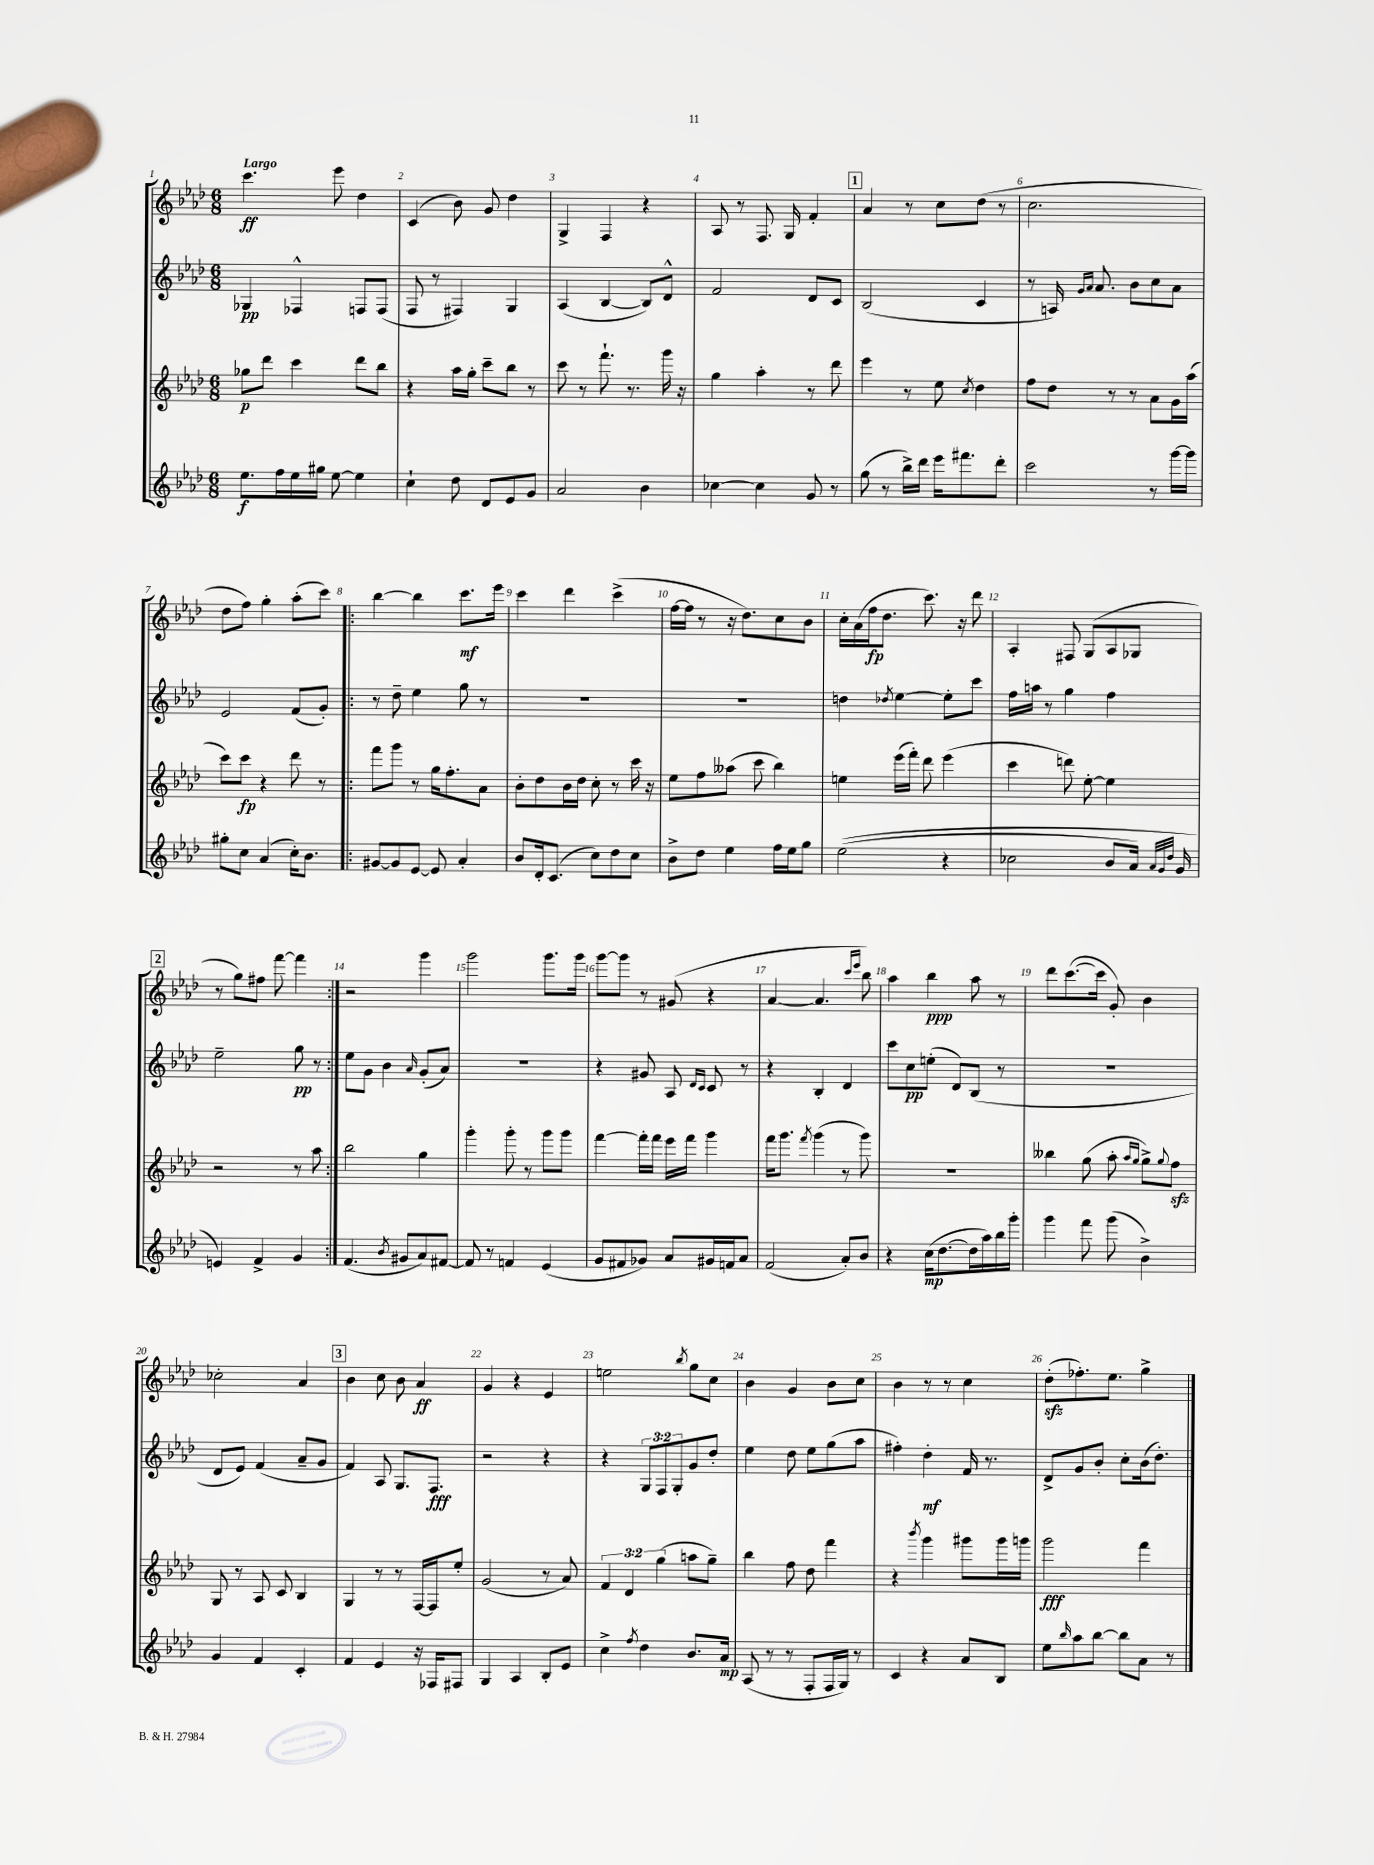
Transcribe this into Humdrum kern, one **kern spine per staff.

**kern	**dynam	**kern	**dynam	**kern	**dynam	**kern	**dynam
*part4	*part4	*part3	*part3	*part2	*part2	*part1	*part1
*staff4	*staff4	*staff3	*staff3	*staff2	*staff2	*staff1	*staff1
*clefG2	*	*clefG2	*	*clefG2	*	*clefG2	*
*k[b-e-a-d-]	*	*k[b-e-a-d-]	*	*k[b-e-a-d-]	*	*k[b-e-a-d-]	*
*M6/8	*	*M6/8	*	*M6/8	*	*M6/8	*
=1	=1	=1	=1	=1	=1	=1	=1
!	!	!	!	!	!	!LO:TX:a:B:t=Largo	!
8.ee-\L	f	8gg-X\L	p	4G-X/	pp	4.ccc\	ff
.	.	8ddd-\J	.	.	.	.	.
16ff\L	.	.	.	.	.	.	.
16ee-\	.	4ccc\	.	4F-X^^/	.	.	.
16gg#X\JJ	.	.	.	.	.	.	.
[8ee-\	.	.	.	.	.	8eee-\	.
4ee-\]	.	8ddd-\L	.	8Fn/L	.	4dd-\	.
.	.	8bb-\J	.	(8F/J	.	.	.
=2	=2	=2	=2	=2	=2	=2	=2
4cc`\	.	4r	.	8F/	.	(4c/	.
.	.	.	.	8r	.	.	.
8dd-\	.	16aa-\LL	.	4F#X/)	.	8b-\)	.
.	.	16gg'\JJ	.	.	.	.	.
8d-/L	.	8ccc~\L	.	.	.	8g/	.
8e-/	.	8bb-\J	.	4G/	.	4dd-\	.
8g/J	.	8r	.	.	.	.	.
=3	=3	=3	=3	=3	=3	=3	=3
2a-/	.	8ccc\	.	(4A-/	.	4G^/	.
.	.	8r	.	.	.	.	.
.	.	8.fff`\	.	[4B-/	.	4F/	.
.	.	8.r	.	.	.	.	.
4b-\	.	.	.	8B-/L])	.	4r	.
.	.	16ggg\	.	8d-^^/J	.	.	.
.	.	16r	.	.	.	.	.
=4	=4	=4	=4	=4	=4	=4	=4
[4cc-X\	.	4gg\	.	2f/	.	8A-/	.
.	.	.	.	.	.	8r	.
4cc-\]	.	4aa-'\	.	.	.	8.F/	.
.	.	.	.	.	.	16G/	.
8g/	.	8r	.	8d-/L	.	4f'/	.
8r	.	8ddd-\	.	8c/J	.	.	.
!!LO:REH:place=s1:t=1
=5	=5	=5	=5	=5	=5	=5	=5
(8gg\	.	4eee-\	.	(2B-/	.	4a-/	.
8r	.	.	.	.	.	.	.
16bb-^\LL)	.	8r	.	.	.	8r	.
16ddd-\JJ	.	.	.	.	.	.	.
16eee-\KL	.	8ee-\	.	.	.	8cc\L	.
8.fff#X\	.	.	.	.	.	.	.
.	.	8qcc/	.	.	.	.	.
.	.	4dd-\	.	4c/	.	(8dd-\J	.
8ddd-'\J	.	.	.	.	.	8r	.
=6	=6	=6	=6	=6	=6	=6	=6
2ccc\	.	8ff\L	.	8r	.	2.cc\	.
.	.	8dd-\J	.	16An/)	.	.	.
.	.	.	.	16qqg/LL	.	.	.
.	.	.	.	16qqa-/JJ	.	.	.
.	.	.	.	8.a-/	.	.	.
.	.	8r	.	.	.	.	.
.	.	8r	.	8b-\L	.	.	.
8r	.	8a-\L	.	8cc\	.	.	.
[16ggg\LL	.	16g\L	.	8a-\J	.	.	.
16ggg\JJ]	.	(16aa-\JJ	.	.	.	.	.
!!LO:LB:g=z
=7	=7	=7	=7	=7	=7	=7	=7
8gg#X'\L	.	8ccc\L)	.	2e-/	.	8dd-\L	.
8cc\J	.	8ccc\J	fp	.	.	8ff\J)	.
(4a-/	.	4r	.	.	.	4gg'\	.
16cc'\KL)	.	8ddd-\	.	(8f/L	.	(8aa-'\L	.
8.b-\J	.	.	.	.	.	.	.
.	.	8r	.	8g'/J)	.	8ccc\J)	.
=8!|:	=8!|:	=8!|:	=8!|:	=8!|:	=8!|:	=8!|:	=8!|:
[8g#X/L	.	8fff\L	.	8r	.	[4bb-\	.
8g#/]	.	8ggg\J	.	8dd-~\	.	.	.
[8e-/J	.	8r	.	4ee-\	.	4bb-\]	.
8e-/]	.	16gg\KL	.	.	.	.	.
.	.	8.ff'\	.	.	.	.	.
4a-'/	.	.	.	8gg\	.	8.ccc\L	mf
.	.	8a-\J	.	8r	.	.	.
.	.	.	.	.	.	16eee-\Jk	.
=9	=9	=9	=9	=9	=9	=9	=9
8b-/L	.	8b-'\L	.	2.r	.	4ccc\	.
16d-'/k	.	8dd-\	.	.	.	.	.
(8.c/J	.	.	.	.	.	.	.
.	.	16b-\L	.	.	.	4ddd-\	.
.	.	16dd-\JJ	.	.	.	.	.
8cc\L)	.	8cc'\	.	.	.	.	.
8dd-\	.	8r	.	.	.	(4ccc^\	.
8cc\J	.	16ccc\	.	.	.	.	.
.	.	16r	.	.	.	.	.
=10	=10	=10	=10	=10	=10	=10	=10
8b-^\L	.	8ee-\L	.	2.r	.	[16ff\LL	.
.	.	.	.	.	.	16ff\JJ]	.
8dd-\J	.	8ff\	.	.	.	8r	.
4ee-\	.	(8aa--X\J	.	.	.	16r	.
.	.	.	.	.	.	8.dd-\L)	.
.	.	8ccc\	.	.	.	.	.
16ff\LL	.	4bb-\)	.	.	.	8cc\	.
16ee-\J	.	.	.	.	.	.	.
8gg\J	.	.	.	.	.	8b-\J	.
=11	=11	=11	=11	=11	=11	=11	=11
((2ee-\	.	4een\	.	4ddn\	.	16cc'\LL	.
.	.	.	.	.	.	(16a-\	.
.	.	.	.	.	.	16ff\J	fp
.	.	.	.	.	.	8.dd-\J	.
.	.	.	.	8qdd-X/	.	.	.
.	.	(16eee-\LL	.	[4ee-\	.	.	.
.	.	16fff'\JJ)	.	.	.	.	.
.	.	8ddd-\	.	.	.	8.ccc\)	.
4r	.	(4eee-\	.	8ee-'\L]	.	.	.
.	.	.	.	.	.	16r	.
.	.	.	.	8ccc\J	.	8ddd-\	.
=12	=12	=12	=12	=12	=12	=12	=12
2cc-X\	.	4ccc\	.	16ff\LL	.	4A-'/	.
.	.	.	.	16aan\JJ	.	.	.
.	.	.	.	8r	.	.	.
.	.	8dddn\)	.	4gg\	.	8F#X/	.
.	.	[8ee-'\	.	.	.	(8G/L	.
8b-/L	.	4ee-\]	.	4ff\	.	8A-/	.
16a-/Jk)	.	.	.	.	.	8G-X/J	.
32qqa-/LLL	.	.	.	.	.	.	.
32qqg/	.	.	.	.	.	.	.
32qqdd-/JJJ	.	.	.	.	.	.	.
16g/	.	.	.	.	.	.	.
!!LO:LB:g=z
!!LO:REH:place=s1:t=2
=13	=13	=13	=13	=13	=13	=13	=13
4en/)	.	2r	.	2ee-~\	.	8r	.
.	.	.	.	.	.	8gg\L)	.
4f^/	.	.	.	.	.	8ff#X\J	.
.	.	.	.	.	.	[8fff\	.
4g/	.	8r	.	8gg\	pp	4fff\]	.
.	.	8aa-\	.	8r	.	.	.
=14:|!	=14:|!	=14:|!	=14:|!	=14:|!	=14:|!	=14:|!	=14:|!
(4.f/	.	2bb-\	.	8ee-\L	.	2r	.
.	.	.	.	8g\J	.	.	.
.	.	.	.	4b-\	.	.	.
8qb-/	.	.	.	.	.	.	.
8g#X/L	.	.	.	.	.	.	.
.	.	.	.	16qqa-/	.	.	.
8a-/)	.	4gg\	.	(8g'/L	.	4ggg\	.
[8f#X/J	.	.	.	8a-/J)	.	.	.
=15	=15	=15	=15	=15	=15	=15	=15
8f#/]	.	4ggg'\	.	2.r	.	2ggg\	.
8r	.	.	.	.	.	.	.
4fn/	.	8ggg'\	.	.	.	.	.
.	.	8r	.	.	.	.	.
(4e-/	.	8ggg\L	.	.	.	8.ggg\L	.
.	.	8ggg\J	.	.	.	.	.
.	.	.	.	.	.	16ggg\Jk	.
=16	=16	=16	=16	=16	=16	=16	=16
8g/L	.	[4fff\	.	4r	.	[8ggg\L	.
8f#X/	.	.	.	.	.	8ggg\J]	.
8g-X/J)	.	16fff'\LL]	.	8g#X/	.	8r	.
.	.	16fff\JJ	.	.	.	.	.
8a-/L	.	16eee-\LL	.	8A-/	.	(8g#X/	.
.	.	16fff\JJ	.	.	.	.	.
.	.	.	.	16qqd-/LL	.	.	.
.	.	.	.	16qqc/JJ	.	.	.
16g#X/L	.	4ggg\	.	8c/	.	4r	.
16fn/J	.	.	.	.	.	.	.
8a-/J	.	.	.	8r	.	.	.
=17	=17	=17	=17	=17	=17	=17	=17
(2f/	.	16fff\KL	.	4r	.	[4a-/	.
.	.	8.ggg\J	.	.	.	.	.
.	.	8qfff/	.	.	.	.	.
.	.	(4ggg\	.	4B-'/	.	4.a-/]	.
8a-'/L)	.	8r	.	4d-/	.	.	.
.	.	.	.	.	.	16qqccc/LL	.
.	.	.	.	.	.	16qqeee-/JJ	.
8b-/J	.	8ggg\)	.	.	.	8bb-\)	.
=18	=18	=18	=18	=18	=18	=18	=18
4r	.	2.r	.	8ccc\L	.	4aa-\	.
.	.	.	.	8cc\	pp	.	.
(16cc\KL	mp	.	.	(8een'\J	.	4bb-\	ppp
[8.dd-\	.	.	.	.	.	.	.
.	.	.	.	8d-/L)	.	.	.
16dd-\L]	.	.	.	(8B-/J	.	8aa-\	.
16aa-\)	.	.	.	.	.	.	.
16bb-\	.	.	.	8r	.	8r	.
16ggg'\JJ	.	.	.	.	.	.	.
=19	=19	=19	=19	=19	=19	=19	=19
4ggg\	.	4bb--X\	.	2.r	.	8ddd-\L	.
.	.	.	.	.	.	([8.ccc\	.
8fff\	.	(8gg\	.	.	.	.	.
.	.	.	.	.	.	16ccc\Jk]	.
(8ggg\	.	8aa-'\	.	.	.	8g'/)	.
.	.	16qqaa-/LL	.	.	.	.	.
.	.	16qqgg/JJ	.	.	.	.	.
4b-^\)	.	8gg^\L)	.	.	.	4b-\	.
.	.	8qqgg/	.	.	.	.	.
.	.	8ffzz\J	.	.	.	.	.
!!LO:LB:g=z
=20	=20	=20	=20	=20	=20	=20	=20
4g/	.	8G/	.	8d-/L	.	2cc-X'\	.
.	.	8r	.	8e-/J)	.	.	.
4f/	.	8A-/	.	(4f/	.	.	.
.	.	8c/	.	.	.	.	.
4c'/	.	4B-/	.	8a-~/L	.	4a-/	.
.	.	.	.	8g/J	.	.	.
!!LO:REH:place=s1:t=3
=21	=21	=21	=21	=21	=21	=21	=21
4f/	.	4G/	.	4f/)	.	4b-\	.
4e-/	.	8r	.	8A-/	.	8cc\	.
.	.	8r	.	8.G/L	.	8b-\	.
16r	.	[16F/LL	.	.	.	4a-/	ff
16F-X/KL	.	16F/J]	.	8.F/J	fff	.	.
8F#X/J	.	8ee-'/J	.	.	.	.	.
=22	=22	=22	=22	=22	=22	=22	=22
4G/	.	(2g/	.	2r	.	4g/	.
4A-/	.	.	.	.	.	4r	.
8B-'/L	.	8r	.	4r	.	4e-/	.
8e-/J	.	8a-/)	.	.	.	.	.
=23	=23	=23	=23	=23	=23	=23	=23
4cc^\	.	6f/	.	4r	.	2een\	.
.	.	6d-/	.	.	.	.	.
8qff/	.	.	.	.	.	.	.
4dd-\	.	.	.	12G/L	.	.	.
.	.	(6gg\	.	12F/	.	.	.
.	.	.	.	12G'/	.	.	.
.	.	.	.	.	.	8qbb-/	.
8.b-/L	.	8aan\L	.	8g/	.	8gg\L	.
.	.	8gg~\J)	.	8dd-'/J	.	8cc\J	.
16a-/Jk	mp	.	.	.	.	.	.
=24	=24	=24	=24	=24	=24	=24	=24
(8A-/	.	4bb-\	.	4ee-\	.	4b-\	.
8r	.	.	.	.	.	.	.
8r	.	8ff\	.	8dd-\	.	4g/	.
8F'/L	.	8dd-\	.	8ee-\L	.	.	.
16F/L	.	4fff\	.	(8gg\	.	8b-\L	.
16G/JJ)	.	.	.	.	.	.	.
8r	.	.	.	8aa-\J	.	8cc\J	.
=25	=25	=25	=25	=25	=25	=25	=25
4c/	.	4r	.	4ff#X'\)	.	4b-\	.
.	.	8qbbb-/	.	.	.	.	.
4r	.	4ggg\	.	4dd-'\	mf	8r	.
.	.	.	.	.	.	8r	.
8a-/L	.	8ggg#X\L	.	16f/	.	4cc\	.
.	.	.	.	8.r	.	.	.
8B-/J	.	16ggg#\L	.	.	.	.	.
.	.	16gggn\JJ	.	.	.	.	.
=26	=26	=26	=26	=26	=26	=26	=26
8ee-\L	.	2ggg\	fff	8d-^/L	.	(8dd-zz'\L	.
16qqbb-/	.	.	.	.	.	.	.
8aa-\	.	.	.	8g/	.	8.ff-X'\)	.
[8bb-\J	.	.	.	8b-'/J	.	.	.
.	.	.	.	.	.	8.ee-\J	.
8bb-\L]	.	.	.	8cc'\L	.	.	.
8a-\J	.	4fff\	.	(16b-\k	.	4gg^\	.
.	.	.	.	8.dd-'\J)	.	.	.
8r	.	.	.	.	.	.	.
==	==	==	==	==	==	==	==
*-	*-	*-	*-	*-	*-	*-	*-
